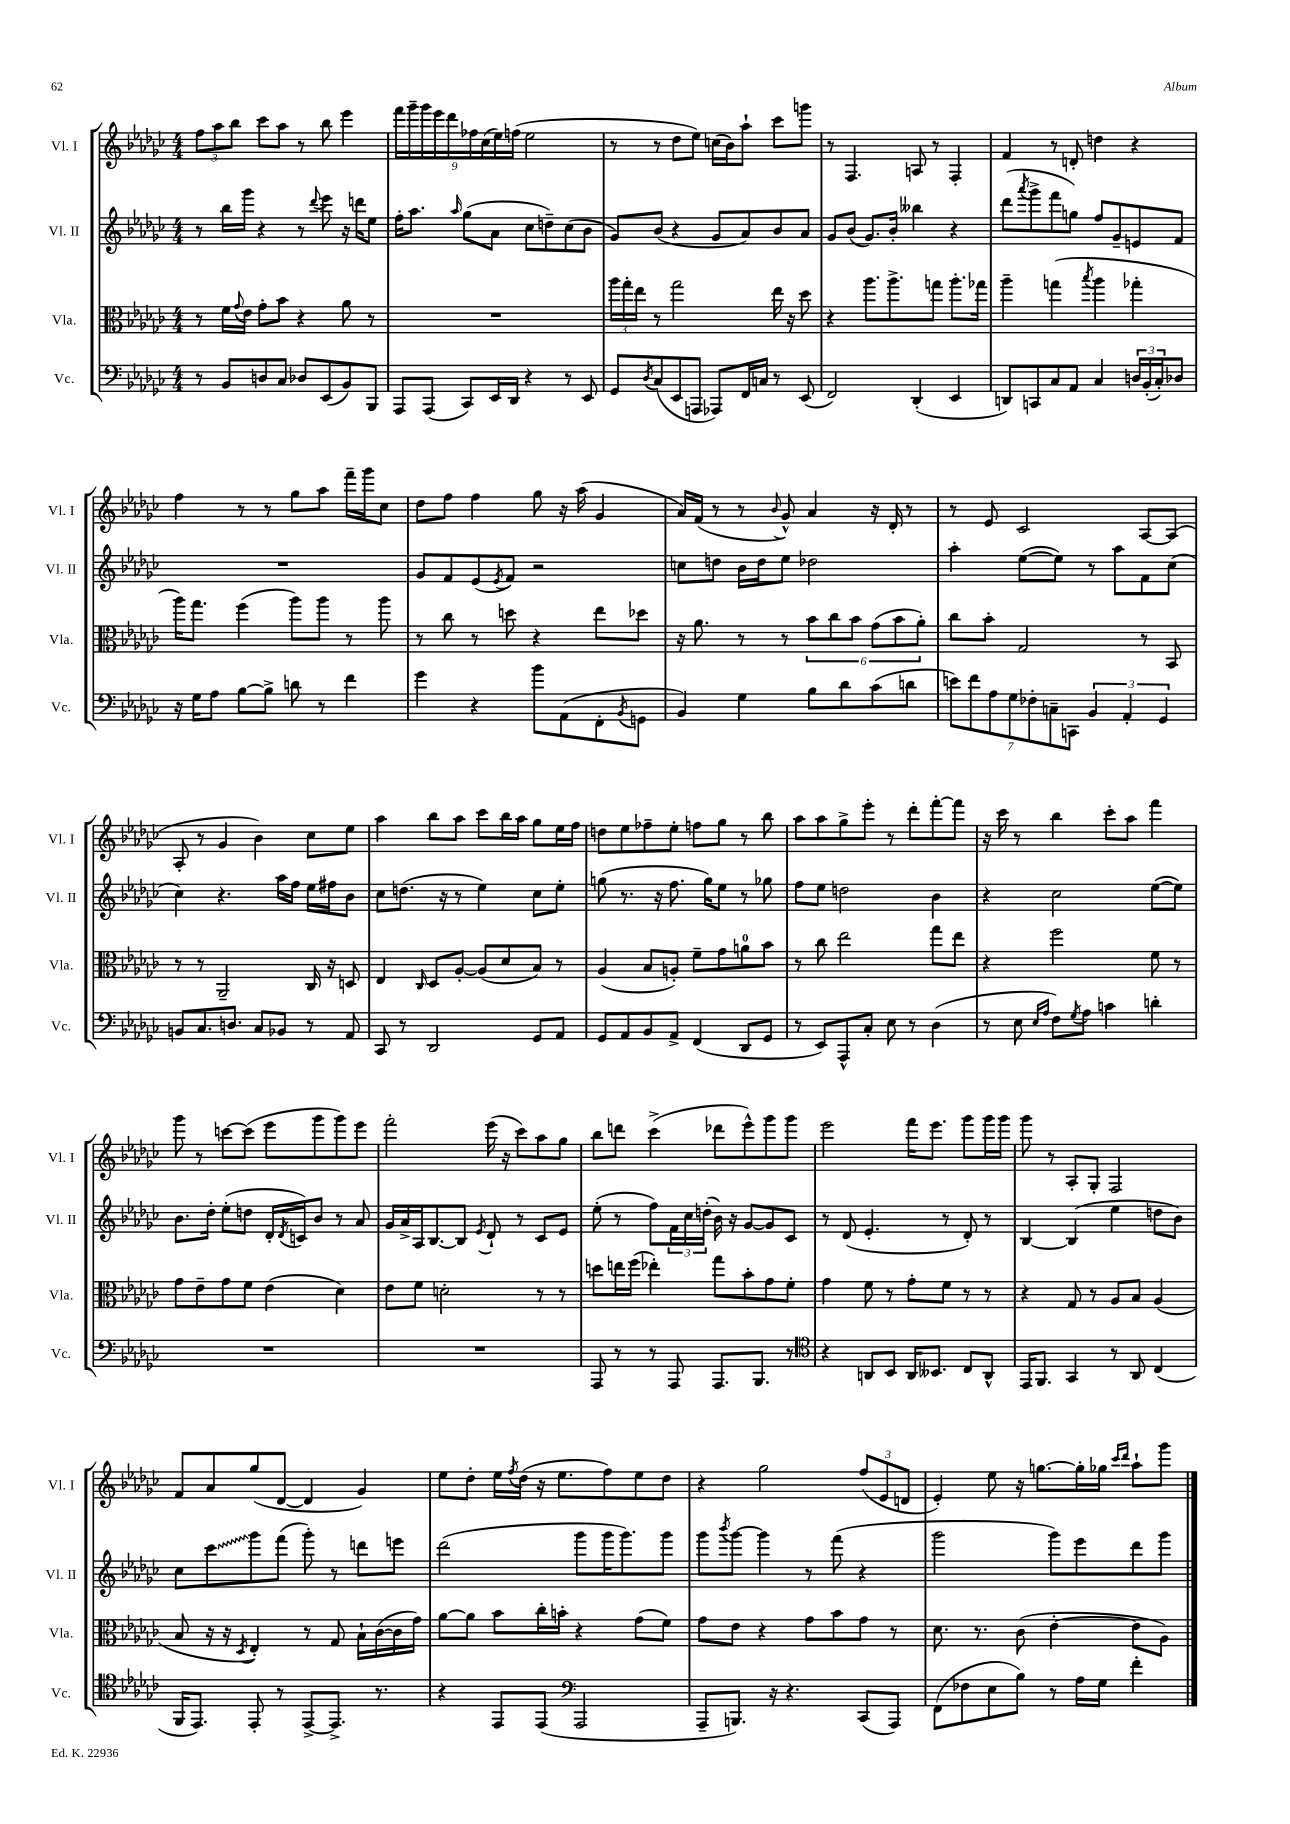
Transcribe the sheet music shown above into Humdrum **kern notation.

**kern	**kern	**kern	**kern
*staff4	*staff3	*staff2	*staff1
*clefF4	*clefC3	*clefG2	*clefG2
*k[b-e-a-d-g-c-]	*k[b-e-a-d-g-c-]	*k[b-e-a-d-g-c-]	*k[b-e-a-d-g-c-]
*M4/4	*M4/4	*M4/4	*M4/4
8r	8r	8r	12ff\L
.	.	.	12aa-\
8BB-/L	16f\LL	16bb-\LL	.
.	.	.	12bb-\J
.	8qqg-/	.	.
.	16e-\JJ	16ggg-\JJ	.
8D/	8g-'\L	4r	8ccc-\L
8C-/J	8b-\J	.	8aa-\J
8D-/L	4r	8r	8r
.	.	8qqddd-/	.
(8EE-/	.	8eee-\	8bb-\
8BB-/)	8a-\	16r	4eee-\
.	.	16ddd\LK	.
8BBB-/J	8r	8ee-\J	.
=	=	=	=
8AAA-/L	1r	16ff'\LK	18fff\LL
.	.	.	18ggg-~\
.	.	8.aa-\J	.
.	.	.	18ggg-\
(8AAA-/J	.	.	.
.	.	.	18eee-\
.	.	.	18ddd-\
.	.	16qqaa-/	.
8CC-/L)	.	(8gg-\L	.
.	.	.	18ff-\
.	.	.	(18cc-\
16EE-/L	.	8a-\J	.
.	.	.	18ee-\)
16DD-/JJ	.	.	.
.	.	.	(18ff\JJ
4r	.	8cc-\L	2ee-\
.	.	8dd~\)	.
8r	.	(8cc-\	.
8EE-/	.	8b-\J	.
=	=	=	=
8GG-/L	24aa-\LL	8g-/L)	8r
.	24gg-'\	.	.
.	24ee-\JJ	.	.
8qD-/	.	.	.
(8C-/	8r	(8b-/J	8r
8EE-/	2gg-\	4r	8dd-\L
8AAA/J	.	.	8ee-\J)
8AAA-/L)	.	8g-/L	(16cc\LL
.	.	.	16b-\J)
16FF/L	.	8a-/)	8aa-`\J
16C/JJ	.	.	.
8r	16ee-\	8b-/	8ccc-\L
.	16r	.	.
(8EE-/	8dd-\	8a-/J	8ggg\J
=	=	=	=
2FF/)	4r	8g-/L	8r
.	.	(8b-/J	4.F/
.	8.aa-\L	8.g-/L)	.
.	8.aa-^\	16b-'/Jk	.
(4DD-'/	.	4bb--\	8A/
.	8gg\J	.	8r
4EE-/	8.aa-'\L	4r	4F'/
.	16gg-\Jk	.	.
=	=	=	=
8DD/L)	4aa-~\	(8ddd-\L	4f/
.	.	8qaaa-/	.
8CC/	.	8ggg-^\	.
8C-/	(4gg\	8fff\	8r
8AA-/J	.	8gg\J)	8d'/
.	8qbb-/	.	.
4C-/	4aa-\	8ff/L	4dd\
.	.	8g-~/	.
24D/LL	4gg-'\	8e/	4r
(24BB-'/	.	.	.
24C-'/J)	.	.	.
8D-/J	.	8f/J	.
=	=	=	=
16r	16aa-\LK)	1r	4ff\
16G-\LK	8.gg-\J	.	.
8A-\J	.	.	.
[8B-\L	(4ff\	.	8r
8B-^\]J	.	.	8r
8d\	8aa-\L)	.	8gg-\L
8r	8aa-\J	.	8aa-\J
4f\	8r	.	16fff~\LL
.	.	.	16ggg-\J
.	8aa-\	.	8cc-\J
=	=	=	=
4g-\	8r	8g-/L	8dd-\L
.	8cc-\	8f/	8ff\J
4r	8r	(8e-/	4ff\
.	.	8qe-/	.
.	8dd\	8f/J)	.
8b-\L	4r	2r	8gg-\
(8AA-\	.	.	16r
.	.	.	(16aa-\
8FF'\	8ee-\L	.	4g-/
8qBB-/	.	.	.
8GG\J	8dd-\J	.	.
=	=	=	=
4BB-/)	16r	8cc\L	16a-/LL)
.	8.a-\	.	(16f/JJ
.	.	8dd\J	8r
4G-\	8r	16b-\LL	8r
.	.	16dd\J	.
.	.	.	8qqb-/
.	8r	8ee-\J	8g-^^/)
8B-\L	12b-\L	2dd-\	4a-/
.	12cc-\	.	.
8d-\	.	.	.
.	12b-\J	.	.
(8c-\	(12g-\L	.	16r
.	.	.	16d-'/
.	12b-\	.	.
8d\J	.	.	8r
.	12a-'\J)	.	.
=	=	=	=
14e\L)	8cc-\L	4aa-'\	8r
14f\	.	.	.
.	8b-'\J	.	8e-/
14A-\	.	.	.
14G-\	.	.	.
.	2G-/	([8ee-\L	2c-/
14F-'\	.	.	.
14C~\	.	.	.
.	.	8ee-\]J)	.
14CC\J	.	.	.
6BB-/	.	8r	.
.	.	8aa-\L	.
6AA-'/	.	.	.
.	8r	8f\	[8A-/L
6GG-/	.	.	.
.	8BB-/	(8cc-\J	(8A-/]J
=	=	=	=
8BB/L	8r	4cc-\)	8A-'/
8.C-/	8r	.	8r
.	2AA-~/	4.r	4g-/
8.D/J	.	.	.
8C-/L	.	.	4b-\)
8BB-/J	.	16aa-\LL	.
.	.	16ff\JJ	.
8r	16C-/	16ee-\LL	8cc-\L
.	16r	16ff#\J	.
8AA-/	8D/	8b-\J	8ee-\J
=	=	=	=
8CC-/	4E-/	8cc-\L	4aa-\
8r	.	(8.dd\J	.
.	16qqC-/	.	.
2DD-/	8D-/L	.	8bb-\L
.	.	16r	.
.	[8A-'/J	8r	8aa-\J
.	(8A-/]L	4ee-\)	8ccc-\L
.	8d-/	.	16bb-\L
.	.	.	16aa-\JJ
8GG-/L	8B-/J)	8cc-\L	8gg-\L
8AA-/J	8r	8ee-'\J	16ee-\L
.	.	.	16ff\JJ
=	=	=	=
8GG-/L	(4A-/	(8gg\	8dd\L
8AA-/	.	8.r	8ee-\
8BB-/	8B-/L	.	8ff-~\
.	.	16r	.
8AA-^/J	8A'/J)	8.ff\	8ee-'\J
(4FF/	8f~\L	.	8ff\L
.	.	16gg\LK)	.
.	8g-\	8ee-\J	8gg-\J
8DD-/L	8a\	8r	8r
8GG-/J	8b-\J	8gg-\	8bb-\
=	=	=	=
8r	8r	8ff\L	8aa-\L
8EE-/L)	8cc-\	8ee-\J	8aa-\
8AAA-^^/	2ee-\	2dd\	8gg-^\
8C-'/J	.	.	8eee-'\J
8E-\	.	.	8r
8r	.	.	8ddd-'\L
(4D-\	8gg-\L	4b-\	[8fff'\
.	8ee-\J	.	8fff\]J
=	=	=	=
8r	4r	4r	16r
.	.	.	16ccc-\
8E-\	.	.	8r
16qqE-/LL	.	.	.
16qqA-/JJ	.	.	.
8F\L)	2ff\	2cc-\	4bb-\
8qG-/	.	.	.
8A-\J	.	.	.
4c\	.	.	8ccc-'\L
.	.	.	8aa-\J
4d'\	8f\	([8ee-\L	4fff\
.	8r	8ee-\]J)	.
=	=	=	=
1r	8g-\L	8.b-\L	8ggg-\
.	8e-~\	.	8r
.	.	16dd-'\Jk	.
.	8g-\	(8ee-'\L	[8ccc\L
.	8f\J	8dd\J	(8ccc\]J
.	(4e-\	16d-'/LL	8eee-\L
.	.	8qd-/	.
.	.	16c/J)	.
.	.	8b-/J	8ggg-\
.	4d-\)	8r	8ggg-\)
.	.	8a-/	8eee-\J
=	=	=	=
1r	8e-\L	16g-/LL	2fff'\
.	.	16a-^/	.
.	8f\J	16A-/J	.
.	.	[8.B-/	.
.	2d'\	.	.
.	.	8B-/]J	.
.	.	8qe-/	.
.	.	8d-`/	(16eee-\
.	.	.	16r
.	.	8r	8ccc-\L)
.	8r	8c-/L	8aa-\
.	8r	8e-/J	8gg-\J
=	=	=	=
8AAA-/	8dd\L	(8ee-'\	8bb-\L
8r	16ee\L	8r	8ddd\J
.	(16ff\JJ	.	.
8r	4ee-'\)	8ff\L)	(4ccc-^\
8AAA-/	.	24f\L	.
.	.	24cc-\	.
.	.	(24dd'\JJ	.
8.AAA-/L	8gg-\L	16b-\)	8ddd-\L
.	.	16r	.
.	8b-'\	[8g-/L	8eee-^^\)
8.BBB-/J	.	.	.
.	8g-\	8g-/]	8ggg-\
8r	8f'\J	8c-/J	8ggg-\J
=	=	=	=
*clefC4	*	*	*
4r	4g-\	8r	2eee-\
.	.	(8d-/	.
8AA/L	8f\	4.e-'/	.
8BB-/J	8r	.	.
16AA/LK	8g-'\L	.	16fff\LK
8.BB--/J	.	.	8.eee-\J
.	8f\J	8r	.
8C-/L	8r	8d-'/)	8ggg-\L
8AA^^/J	8r	8r	16ggg-\L
.	.	.	16ggg-\JJ
=	=	=	=
16EE-/LK	4r	[4B-/	8ggg-\
8.FF/J	.	.	.
.	.	.	8r
4GG-/	8G-/	(4B-/]	8A-'/L
.	8r	.	8G-'/J
8r	8A-/L	4ee-\	2F/
8AA-/	8B-/J	.	.
(4C-/	(4A-/	8dd\L	.
.	.	8b-\J)	.
=	=	=	=
16FF/LK	8B-/	8cc-\L	8f/L
8.EE-/J)	.	.	.
.	16r	8ccc-\	8a-/
.	16r	.	.
.	8qD-/	.	.
8EE-'/	4E-'/)	8ggg-\	(8gg-/
8r	.	(8fff\J	[8d-/J
[8EE-^/L	8r	8ggg-'\)	4d-/]
8.EE-^/]J	8G-/	8r	.
.	16B-`\LL	8ddd\L	4g-/)
8.r	([16c-\	.	.
.	16c-\]	8eee\J	.
.	16g-\JJ)	.	.
=	=	=	=
4r	[8a-\L	(2ddd-\	8ee-\L
.	8a-\]J	.	8dd-'\J
8EE-/L	8b-\L	.	16ee-\LL
.	.	.	8qff/
.	.	.	(16dd-\JJ
(8EE-/J	16cc-'\L	.	16r
.	16b'\JJ	.	8.ee-\L
*clefF4	*	*	*
2AAA-/	4r	8ggg-\L	.
.	.	16ggg-\K	8ff\)
.	.	8.ggg-\)	.
.	(8g-\L	.	8ee-\
.	8f\J)	8ggg-\J	8dd-\J
=	=	=	=
8AAA-~/L	8g-\L	8ggg-\L	4r
.	.	8qbbb-/	.
8.BBB/J)	8e-\J	[8ggg-\J	.
.	4r	4ggg-\]	2gg-\
16r	.	.	.
4.r	.	.	.
.	8g-\L	8r	.
.	8b-\	(8fff\	.
(8CC-/L	8g-\J	4r	(12ff/L
.	.	.	12e-/
8AAA-/J)	8r	.	.
.	.	.	12d/J
=	=	=	=
(8FF\L	8.d-\	2ggg-\	4e-'/)
8F-\	.	.	.
.	8.r	.	.
8E-\	.	.	8ee-\
8B-\J)	(8c-\	.	16r
.	.	.	[8.gg\L
8r	[4e-'\	8ggg-\L)	.
16A-\LL	.	8eee-\	16gg'\]L
16G-\JJ	.	.	16gg-\JJ
.	.	.	16qqccc-/LL
.	.	.	16qqddd-/JJ
4f'\	8e-\]L	8ddd-\	8aa-`\L
.	8A-\J)	8ggg-\J	8ggg-\J
==	==	==	==
*-	*-	*-	*-
